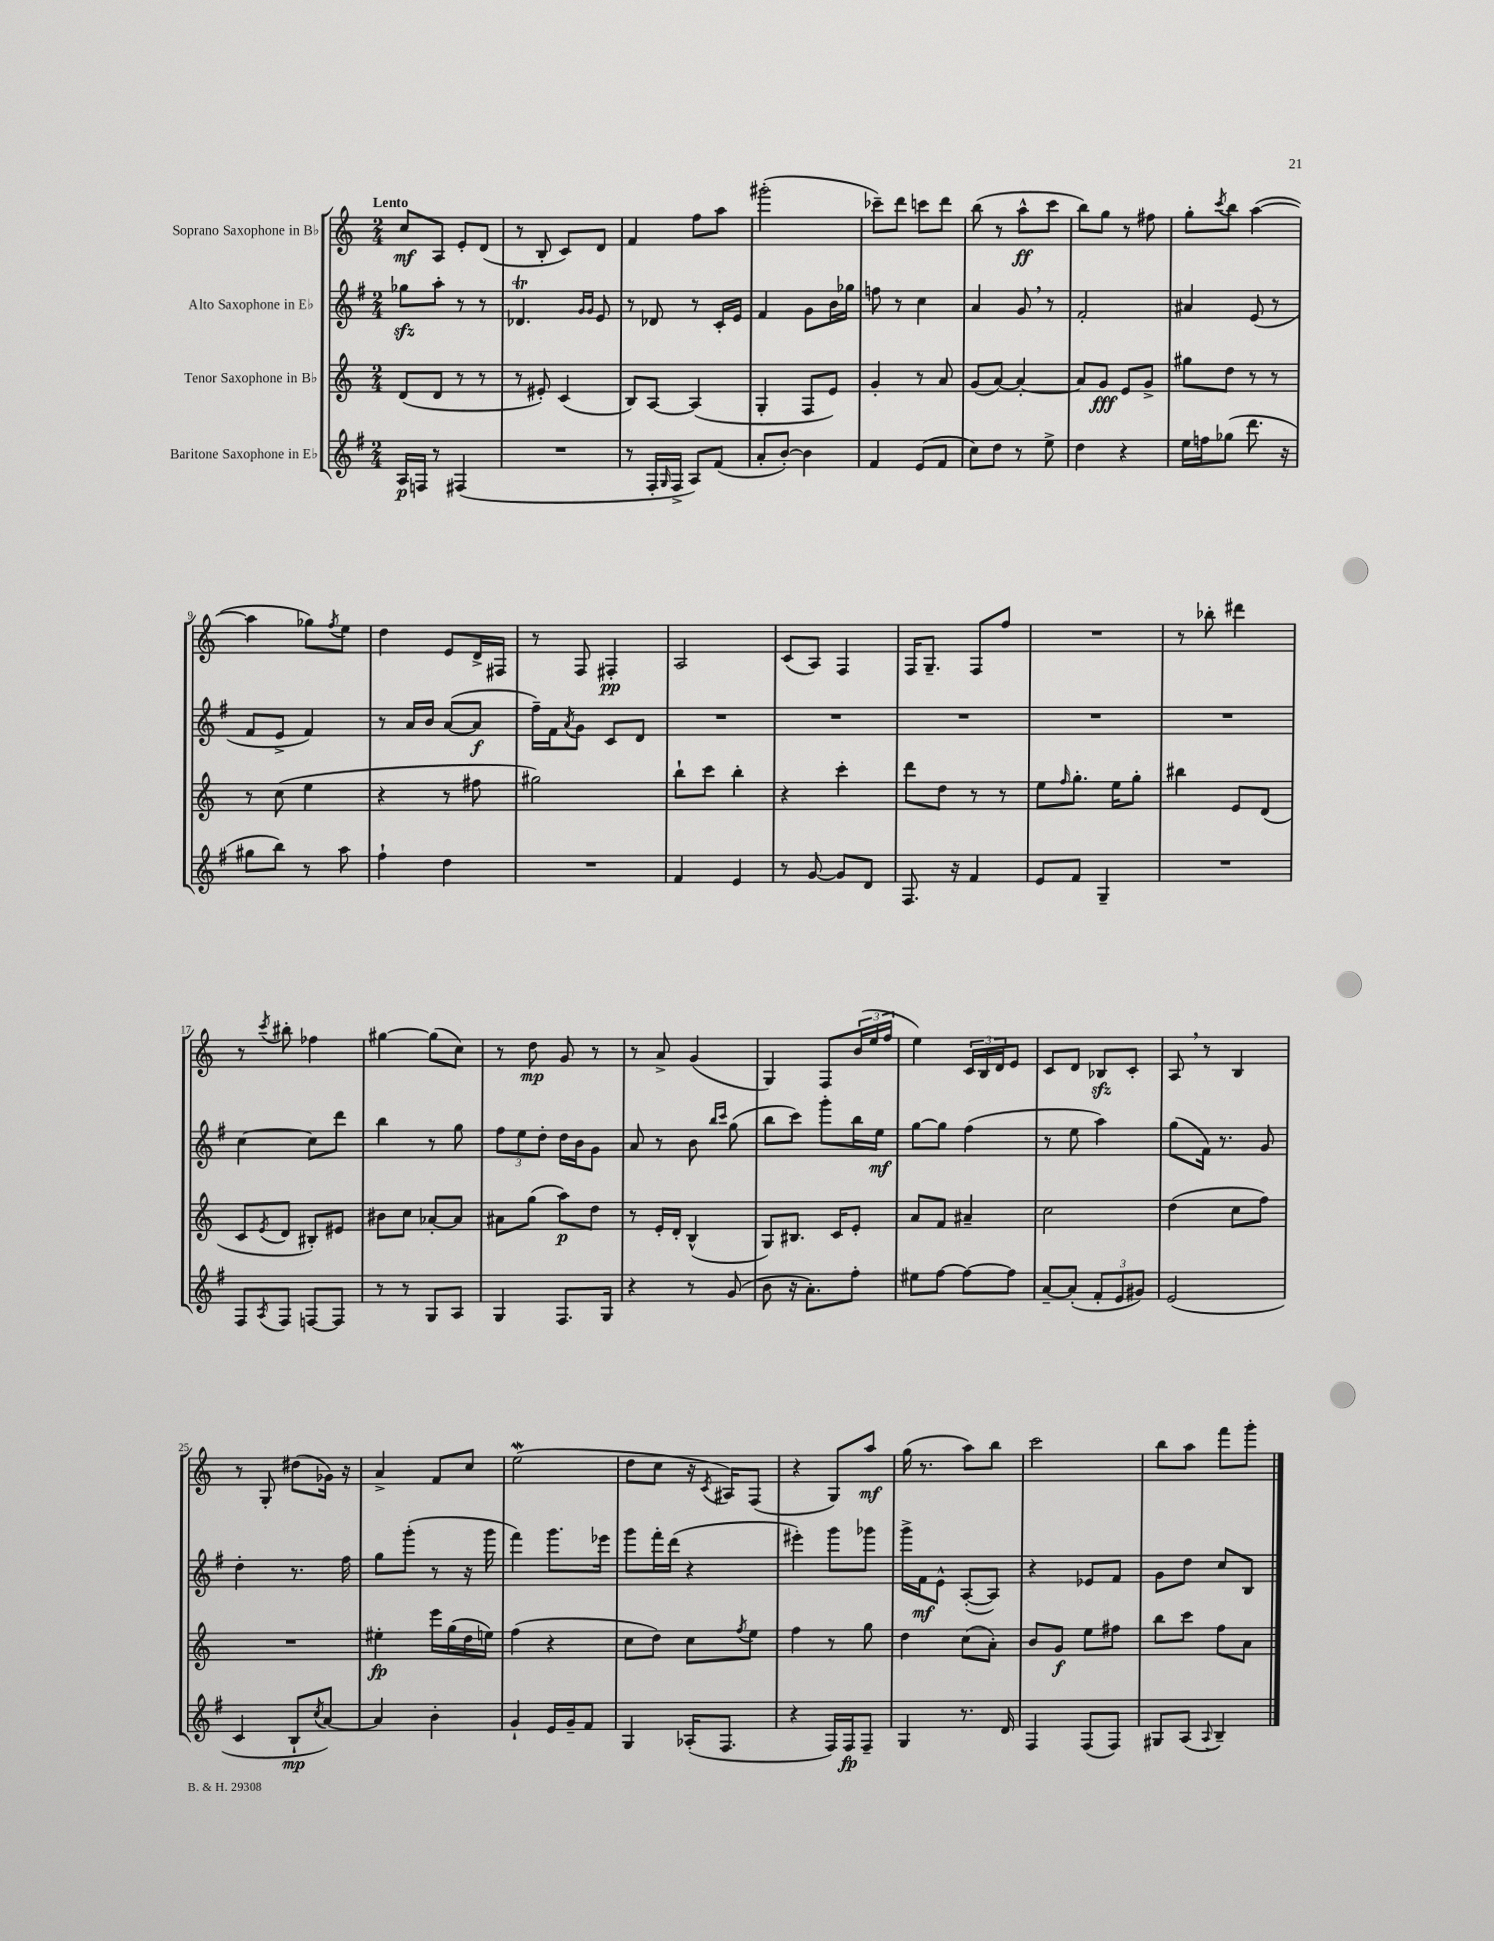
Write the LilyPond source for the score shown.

<<
\new StaffGroup <<
\new Staff = "s0" \with { instrumentName = "Soprano Saxophone in Bb" } {
    \clef treble \key c \major \numericTimeSignature \time 2/4 \tempo "Lento"
    c''8\mf a8 e'8-. d'8( |
    r8 b8-. c'8) d'8 |
    f'4 f''8 a''8 |
    gis'''2-.( |
    ces'''8--) d'''8 c'''8 d'''8 |
    b''8( r8 a''8-^\ff c'''8 |
    b''8) g''8 r8 fis''8 |
    g''8-. \acciaccatura { c'''8 } b''8 a''4~( |
    a''4 ges''8) \acciaccatura { f''8 } e''8 |
    d''4 e'8 d'16-> fis16 |
    r8 f8 fis4-.\pp |
    a2 |
    c'8( a8) f4 |
    f16 g8.-- f8 f''8 |
    R2 |
    r8 bes''8-. dis'''4 |
    r8 \acciaccatura { c'''8 } bis''8-. fes''4 |
    gis''4~ gis''8( c''8) |
    r8 d''8\mp g'8 r8 |
    r8 a'8-> g'4( |
    g4) f8 \tuplet 3/2 { b'16( e''16 f''16 } |
    e''4) \tuplet 3/2 { c'16 b16 d'16 } e'8 |
    c'8 d'8 bes8\sfz c'8-. |
    a8 \breathe r8 b4 |
    r8 g8-. dis''8( ges'16) r16 |
    a'4-> f'8 c''8 |
    e''2\mordent( |
    d''8 c''8 r16 \acciaccatura { c'8 } ais16) f8( |
    r4 g8) a''8\mf |
    g''16( r8. a''8) b''8 |
    c'''2 |
    b''8 a''8 f'''8 g'''8-. \bar "|." |
}
\new Staff = "s1" \with { instrumentName = "Alto Saxophone in Eb" } {
    \clef treble \key g \major \numericTimeSignature \time 2/4
    ges''8\sfz a''8-. r8 r8 |
    des'4.\trill \grace { g'16 g'16 } e'8 |
    r8 des'8 r8 c'16-. e'16 |
    fis'4 g'8 b'16 ges''16 |
    f''8 r8 c''4 |
    a'4 g'8 \breathe r8 |
    fis'2-. |
    ais'4 e'8( r8 |
    fis'8 e'8-> fis'4) |
    r8 a'16 b'16 a'8~( a'8\f |
    fis''16--) fis'16 \acciaccatura { a'8 } g'8 c'8 d'8 |
    R2 |
    R2 |
    R2 |
    R2 |
    R2 |
    c''4~ c''8 d'''8 |
    b''4 r8 g''8 |
    \tuplet 3/2 { fis''8 e''8 d''8-. } d''16 b'16 g'8 |
    a'8 r8 b'8 \grace { b''16 c'''16 } g''8( |
    b''8 c'''8) g'''8-. b''16 e''16\mf |
    g''8~ g''8 fis''4( |
    r8 e''8 a''4) |
    g''8( fis'16) r8. g'8 |
    d''4-. r8. fis''16 |
    g''8 g'''8-.( r8 r16 g'''16 |
    fis'''4) g'''8. ees'''16 |
    g'''8 fis'''16-. d'''16( r4 |
    eis'''4-.) g'''8 ges'''8 |
    g'''16-> fis'16\mf e'8-^ a8~-.( a8) |
    r4 ees'8 fis'8 |
    g'8 d''8 c''8 b8 \bar "|." |
}
\new Staff = "s2" \with { instrumentName = "Tenor Saxophone in Bb" } {
    \clef treble \key c \major \numericTimeSignature \time 2/4
    d'8( d'8 r8 r8 |
    r8 eis'8-.) c'4( |
    b8) a8~ a4( |
    g4-. f8 e'8) |
    g'4-. r8 a'8 |
    g'8( a'8~) a'4~-. |
    a'8 g'8\fff e'8 g'8-> |
    gis''8 d''8 r8 r8 |
    r8 c''8( e''4 |
    r4 r8 fis''8 |
    gis''2) |
    b''8-! c'''8 b''4-. |
    r4 c'''4-. |
    d'''8 d''8 r8 r8 |
    e''8 \grace { f''16 } g''8.-. e''16 g''8-. |
    bis''4 e'8 d'8( |
    c'8 \acciaccatura { e'8 } d'8 bis8-.) eis'8 |
    bis'8 c''8 aes'8~-. aes'8 |
    ais'8 g''8( a''8\p) d''8 |
    r8 e'16-. d'16-. b4-^( |
    g8) bis8. c'16 e'8-. |
    a'8 f'8 ais'4-- |
    c''2 |
    d''4( c''8 f''8) |
    R2 |
    eis''4-.\fp e'''16 g''16( d''16 e''16) |
    f''4( r4 |
    c''8 d''8) c''8 \acciaccatura { f''8 } e''8 |
    f''4 r8 g''8 |
    d''4 c''8( a'8-.) |
    b'8 g'8\f e''8 fis''8 |
    b''8 c'''8 f''8 a'8 \bar "|." |
}
\new Staff = "s3" \with { instrumentName = "Baritone Saxophone in Eb" } {
    \clef treble \key g \major \numericTimeSignature \time 2/4
    a16\p f16 r8 fis4( |
    R2 |
    r8 fis16-. \grace { g16 } fis16-> a8) fis'8( |
    a'8-. b'8~-.) b'4 |
    fis'4 e'8( fis'8 |
    c''8) d''8 r8 e''8-> |
    d''4 r4 |
    e''16 f''16 ges''8( d'''8. r16 |
    gis''8 b''8) r8 a''8 |
    fis''4-! d''4 |
    R2 |
    fis'4 e'4 |
    r8 g'8~ g'8 d'8 |
    fis8. r16 fis'4 |
    e'8 fis'8 g4-- |
    R2 |
    fis8 \acciaccatura { a8 } fis8 f8~ f8 |
    r8 r8 g8 a8 |
    g4 fis8. g16 |
    r4 r8 g'8( |
    b'8 r16 a'8.-.) fis''8-. |
    eis''8 fis''8~ fis''8~ fis''8 |
    a'8~-- a'8-.( \tuplet 3/2 { fis'8-. e'8 gis'8) } |
    e'2( |
    c'4 b8-!\mp \acciaccatura { c''8 } a'8~) |
    a'4 b'4-. |
    g'4-! e'16 g'16-- fis'8 |
    g4 aes16-.( fis8. |
    r4 fis16) fis16\fp fis8-- |
    g4 r8. d'16 |
    fis4 fis8( fis8) |
    gis8 a8( \appoggiatura { a8 } b4--) \bar "|." |
}
>>
>>
